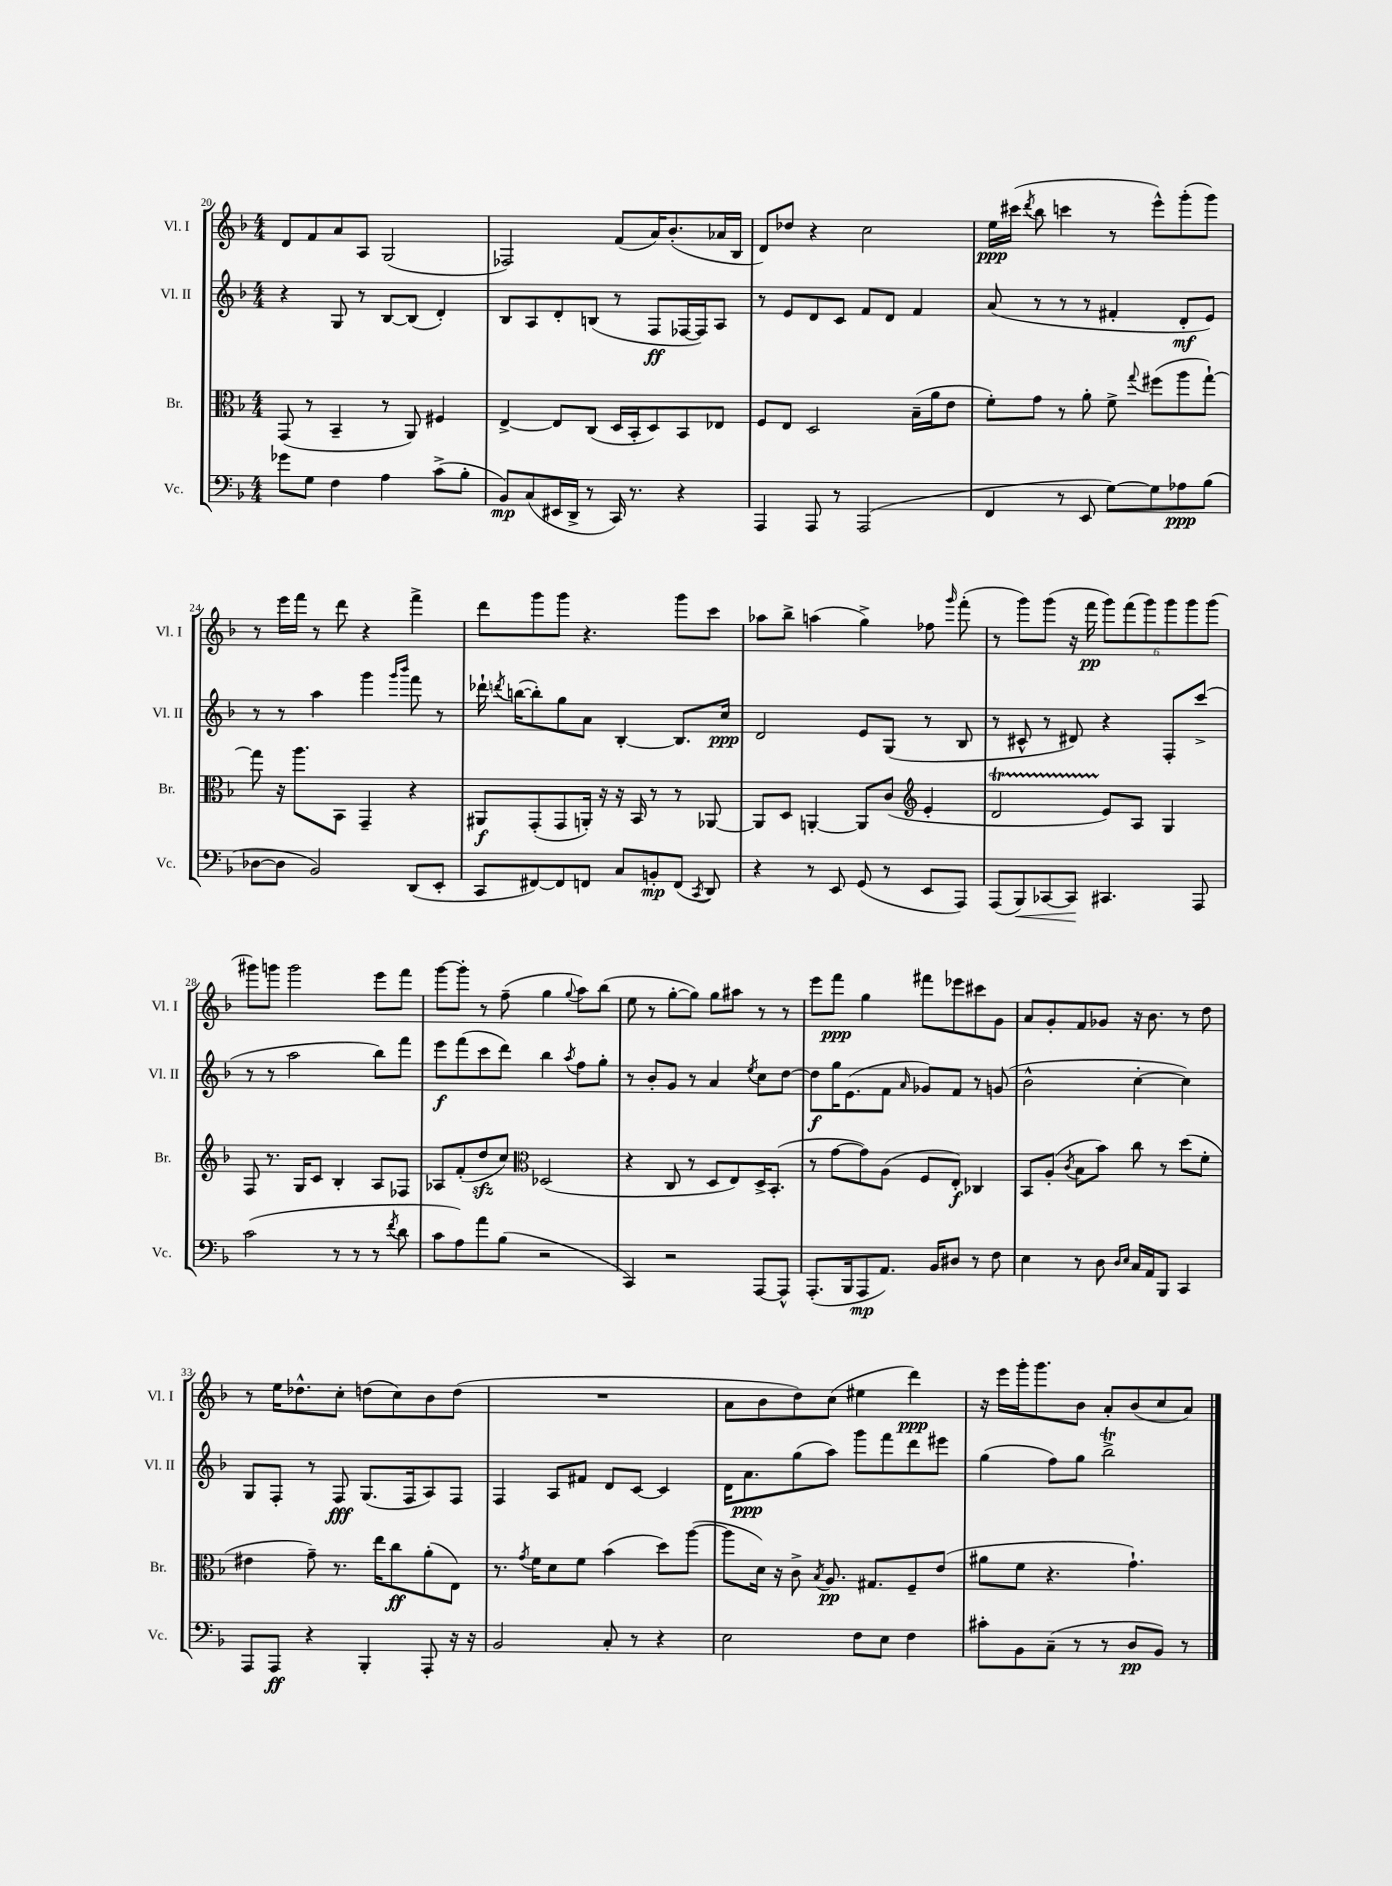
<<
\new StaffGroup <<
\new Staff = "s0" \with { instrumentName = "Vl. I" shortInstrumentName = "Vl. I" } {
    \clef treble \key f \major \numericTimeSignature \time 4/4
    \autoBeamOff d'8[ f'8 a'8 a8] g2( |
    fes2) f'8[( a'16) bes'8.-.( aes'16 bes16] |
    d'8[) des''8] r4 c''2 |
    e''16[\ppp cis'''16]( \acciaccatura { d'''8 } bes''8 c'''4 r8 e'''8[-^) g'''8-.( g'''8]) |
    r8 e'''16[ f'''16] r8 d'''8 r4 f'''4-> |
    d'''8[ g'''8 g'''8] r4. g'''8[ c'''8] |
    aes''8[ bes''8]-> a''4( g''4->) fes''8 \grace { g'''16 } f'''8-.( |
    r8 g'''8[) g'''8]( r16 f'''16\pp \tuplet 6/4 { g'''8[) f'''8( g'''8) g'''8 g'''8 g'''8]( } |
    gis'''8[) g'''8] g'''2 e'''8[ f'''8] |
    g'''8[~ g'''8]-. r8 f''8--( g''4 \appoggiatura { g''8 } a''8[) bes''8]( |
    e''8 r8 g''8[~-. g''8]) g''8[ ais''8] r8 r8 |
    e'''8[ f'''8]\ppp g''4 fis'''8[ ees'''8 cis'''8 g'8] |
    a'8[ g'8-. f'8 ges'8] r16 bes'8. r8 d''8 |
    r8 e''16[ des''8.-^ c''8]-. d''8[( c''8) bes'8 d''8]( |
    R1 |
    a'8[ bes'8 d''8) c''8]( eis''4 d'''4\ppp) |
    r16 e'''16[ g'''16-. g'''8. bes'8] a'8[-. bes'8( c''8 a'8]) \bar "|." |
}
\new Staff = "s1" \with { instrumentName = "Vl. II" shortInstrumentName = "Vl. II" } {
    \clef treble \key f \major \numericTimeSignature \time 4/4
    \autoBeamOff r4 g8 r8 bes8[~ bes8]( d'4-.) |
    bes8[ a8 d'8-. b8]( r8 f8[\ff fes16~ fes16) a8] |
    r8 e'8[ d'8 c'8] f'8[ d'8] f'4 |
    a'8( r8 r8 r8 fis'4-. d'8[-.\mf e'8]) |
    r8 r8 a''4 g'''4 \grace { g'''16[ bes'''16] } f'''8 r8 |
    des'''16-! \acciaccatura { d'''8 } b''16[~( b''8-.) g''8 a'8] bes4~-. bes8.[ c''16]\ppp |
    d'2 e'8[ g8]( r8 bes8 |
    r8 cis'8-^ r8 dis'8) r4 f8[-. c'''8]->( |
    r8 r8 a''2 bes''8[) f'''8] |
    e'''8[\f f'''8( c'''8 d'''8]) bes''4 \acciaccatura { a''8 } f''8[ g''8]-. |
    r8 bes'8[-. g'8] r8 a'4 \acciaccatura { e''8 } c''8[ d''8]~ |
    d''8[\f g''16 e'8.( f'8] \grace { a'16 } ges'8[) f'8] r8 g'8( |
    bes'2-^ c''4~-. c''4) |
    g8[ f8]-. r8 f8\fff g8.[( f16 a8) f8] |
    f4 a8[ fis'8] d'8[ c'8]~ c'4 |
    d'16[ a'8.\ppp g''8( a''8]) g'''8[ f'''8 d'''8 eis'''8] |
    g''4( f''8[) g''8] bes''2->\trill \bar "|." |
}
\new Staff = "s2" \with { instrumentName = "Br." shortInstrumentName = "Br." } {
    \clef alto \key f \major \numericTimeSignature \time 4/4
    \autoBeamOff g,8( r8 bes,4-- r8 a,8) fis4 |
    e4~-> e8[ c8]( d16[ bes,16-. d8) bes,8 ees8] |
    f8[ e8] d2 bes16[--( a'16 e'8] |
    f'8[-.) g'8] r8 a'8-. f'8-> \appoggiatura { g''8 } fis''8[( a''8 g''8]~-!) |
    g''8 r16 a''8.[ bes,8] g,4-- r4 |
    ais,8[\f g,8-.( g,8 a,16]-.) r16 r16 bes,16 r8 r8 aes,8~ |
    aes,8[ d8] a,4~-. a,8[ c'8]( \clef treble e'4-. |
    d'2\startTrillSpan e'8[\stopTrillSpan) a8] g4 |
    f8 r8. g16[ c'8] bes4-. a8[ fes8] |
    aes8[ f'8-.( d''8\sfz c''8]) \clef alto des2( |
    r4 c8 r8 d8[ e8) d16-> bes,8.]-.( |
    r8 g'8[~ g'8) a8]( f8[ e8]-.\f) ces4 |
    bes,8[ a8]-.( \acciaccatura { c'8 } bes8[ bes'8]) c''8 r8 d''8[( f'8]-. |
    eis'4 g'8--) r8. e''16[ c''8\ff a'8-.( e8]) |
    r8. \acciaccatura { g'8 } f'16[ d'8 f'8] bes'4( d''8[) a''8]~( |
    a''8[ d'16]) r16 c'8-> \acciaccatura { bes8 } a8.\pp gis8.[ f8-- e'8]( |
    ais'8[ f'8] r4. g'4.-!) \bar "|." |
}
\new Staff = "s3" \with { instrumentName = "Vc." shortInstrumentName = "Vc." } {
    \clef bass \key f \major \numericTimeSignature \time 4/4
    \autoBeamOff ges'8[ g8] f4 a4 c'8[->( bes8]-. |
    bes,8[\mp) c8( eis,16 d,16]-> r8 c,16) r8. r4 |
    a,,4 a,,8 r8 a,,2( |
    f,4 r8 e,8 g8[~) g8 aes8\ppp bes8]( |
    des8[~ des8] bes,2) d,8[( e,8]-. |
    c,8[ fis,8~) fis,8 f,8] c8[ b,8-.\mp f,8]( \acciaccatura { c,8 } d,8) |
    r4 r8 e,8 g,8( r8 e,8[ a,,8]) |
    a,,8[( bes,,8\<) ces,8~ ces,8]\! cis,4. a,,8 |
    c'2( r8 r8 r8 \acciaccatura { f'8 } d'8 |
    c'8[ a8) a'8 bes8]( r2 |
    c,4) r2 a,,8[~ a,,8]-^ |
    a,,8.[-.( bes,,16 a,,8\mp a,8.]) bes,16[ dis8] r8 f8 |
    e4 r8 d8 \grace { d16[ e16] } c16[ a,16 bes,,8] c,4 |
    a,,8[ a,,8]\ff r4 bes,,4-. a,,8-. r16 r16 |
    bes,2 c8-. r8 r4 |
    e2 f8[ e8] f4 |
    cis'8[-. bes,8 c8]--( r8 r8 d8[\pp bes,8]) r8 \bar "|." |
}
>>
>>
\layout { \context { \Score currentBarNumber = #20 } }
